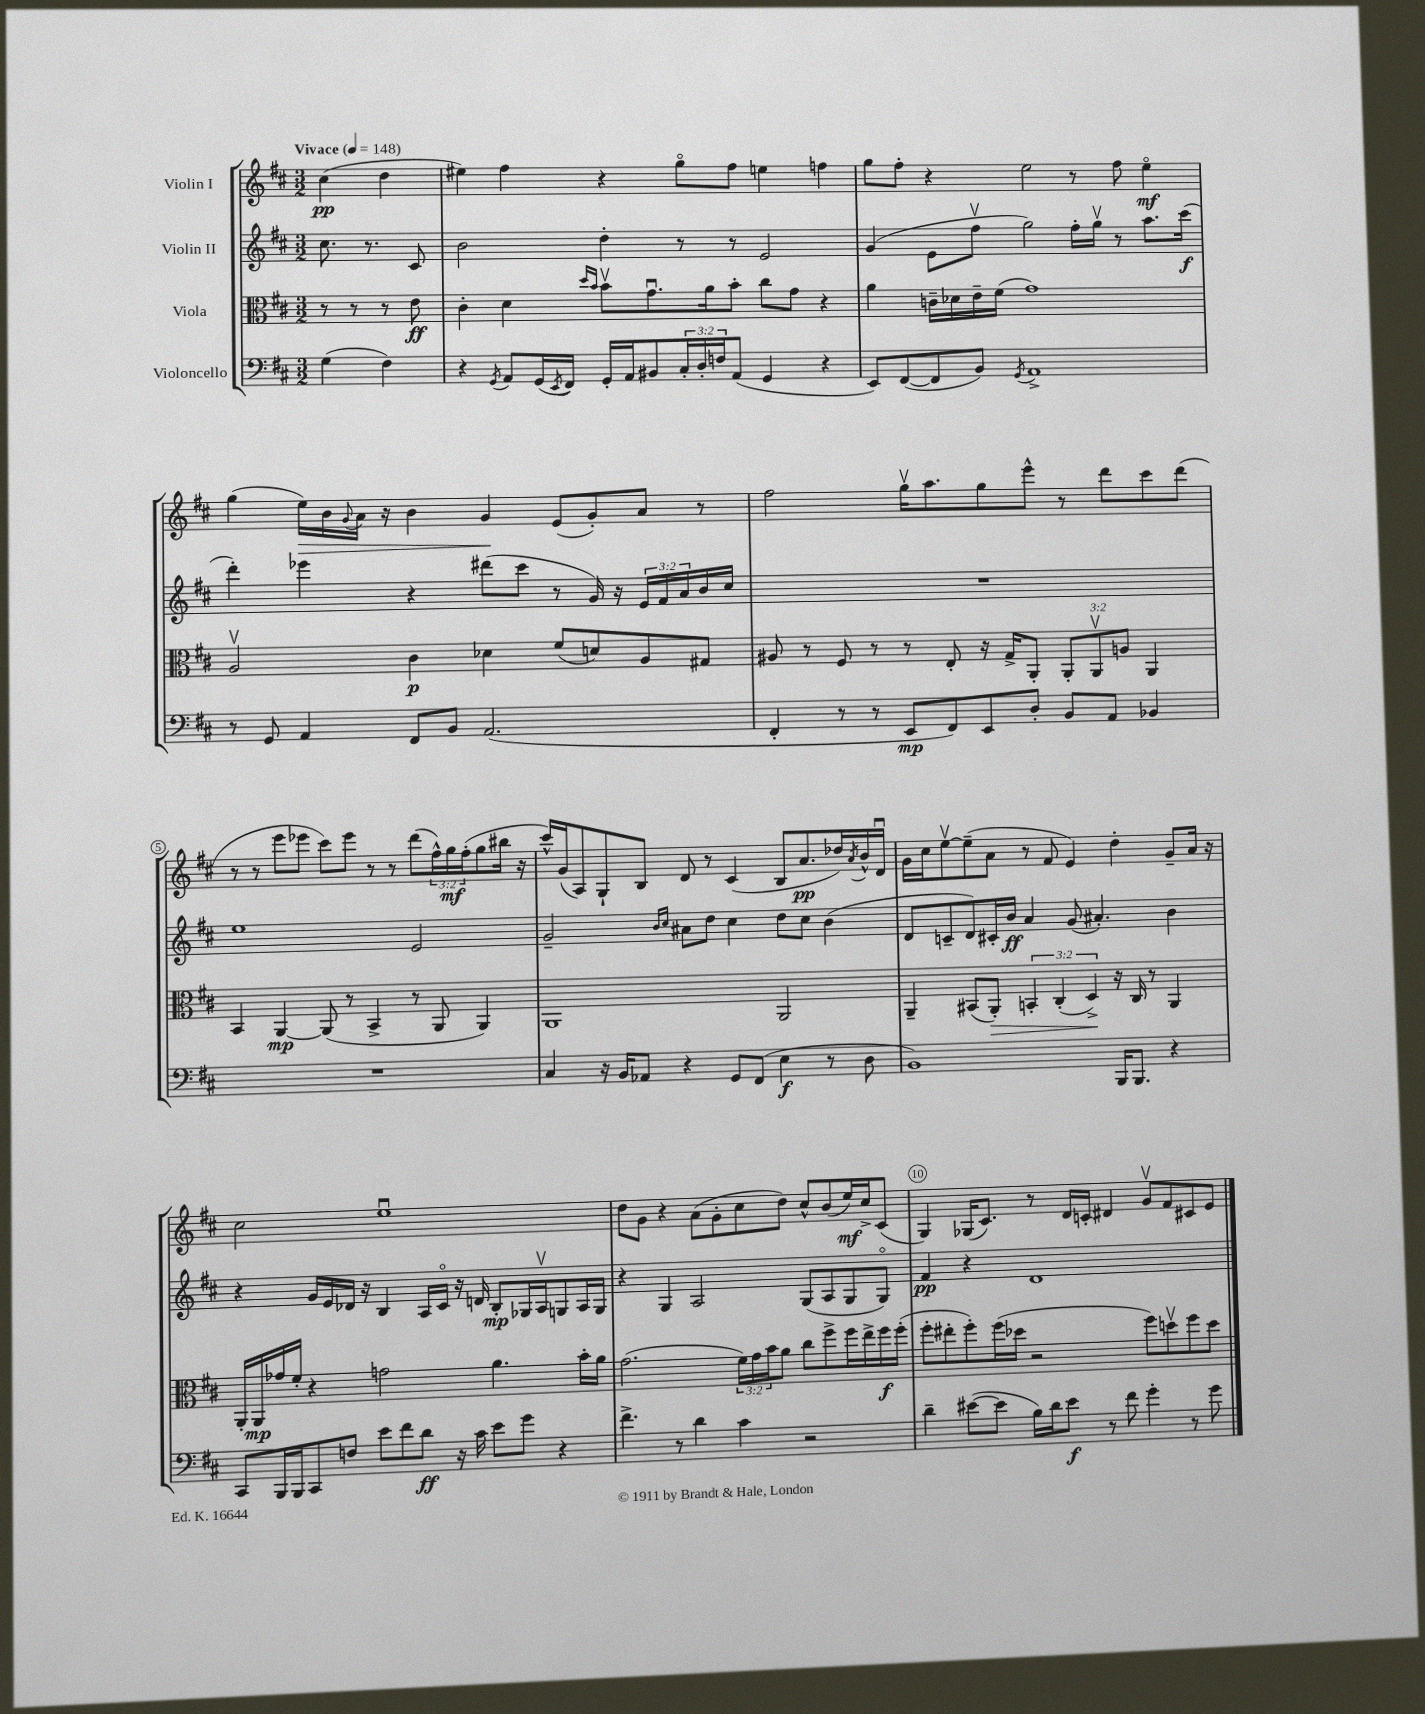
<<
\new StaffGroup <<
\new Staff = "s0" \with { instrumentName = "Violin I" } {
    \clef treble \key d \major \numericTimeSignature \time 3/2 \override Staff.TupletNumber.text = #tuplet-number::calc-fraction-text \partial 2 \tempo "Vivace" 4 = 148
    cis''4\pp( d''4 |
    eis''4) fis''4 r4 g''8\flageolet fis''8 e''4 f''4 |
    g''8 fis''8-. r4 e''2 r8 fis''8 e''4\flageolet\mf |
    g''4( e''16\>) b'16 \appoggiatura { g'8 } a'16 r16 b'4 g'4\! e'8( g'8-.) a'8 r8 |
    fis''2 g''16\upbow a''8. g''8 e'''8-^ r8 d'''8 cis'''8 d'''8( |
    r8 r8 e'''8 ees'''8 cis'''8) ees'''8 r8 r8 d'''8( \tuplet 3/2 { fis''16-^) g''16\mf fis''16-.( } g''8 bis''16 r16 |
    cis'''16-^) g'16( a8) g8-! b8 d'8 r8 cis'4( b8 a'8.\pp des''16) \acciaccatura { a'8 } b'16-^ d'16\downbow |
    g'16 cis''16 e''8~\upbow e''8--( a'8 r8 fis'8 e'4) d''4-. g'8-- a'16 r16 |
    cis''2 e''1\downbow |
    d''8 g'8 r4 a'8( g'8-. cis''8 d''8) cis''8-^ b'8( e''16\mf) cis''16-> cis'8( |
    g4) ges16( cis'8.) r8 d'16 c'16-. dis'4 g'8\upbow fis'8 cis'8 e'8 \bar "|." |
}
\new Staff = "s1" \with { instrumentName = "Violin II" } {
    \clef treble \key d \major \numericTimeSignature \time 3/2 \override Staff.TupletNumber.text = #tuplet-number::calc-fraction-text \partial 2
    cis''8. r8. cis'8 |
    b'2 d''4-. r8 r8 e'2 |
    g'4( e'8 fis''8\upbow g''2) fis''16-. g''16\upbow r8 a''8. cis'''16\f( |
    d'''4-.) ees'''4 r4 dis'''8( cis'''8 r8 g'16) r16 \tuplet 3/2 { e'16 fis'16 a'16 } b'16 cis''16 |
    R1. |
    e''1 e'2 |
    g'2-- \grace { b'16 cis''16 } ais'8 d''8 cis''4 d''8 cis''8 b'4( |
    d'8 c'8-- d'8) cis'16-. b'16\ff a'4 g'8( ais'4.-.) b'4 |
    r4 g'16 e'16 des'16 r16 b4 a16 cis'16\flageolet r16 d'16 b8-.\mp ges16 a16\upbow g8 a16 g16 |
    r4 g4 a2 g8( a8 g8 g8\flageolet) |
    fis'4\pp r4 d'1 \bar "|." |
}
\new Staff = "s2" \with { instrumentName = "Viola" } {
    \clef alto \key d \major \numericTimeSignature \time 3/2 \override Staff.TupletNumber.text = #tuplet-number::calc-fraction-text \partial 2
    r8 r8 r8 e'8\ff |
    cis'4-. d'4 \grace { d''16 b'16 } b'8\upbow g'8.\downbow a'16 b'8-. cis''8 g'8 r4 |
    a'4 c'16-- des'16 e'16-- fis'16( g'1) |
    a2\upbow cis'4\p des'4 fis'8( d'8) a8 gis8 |
    ais8 r8 fis8 r8 r8 e8-. r16 g16-> a,8-. \tuplet 3/2 { a,8-. a,8\upbow a8 } a,4 |
    b,4 a,4~\mp a,8( r8 b,4-> r8 a,8 a,4) |
    a,1 a,2 |
    a,4-- bis,8( a,8-.\>) \tuplet 3/2 { b,4-. cis4-.( d4->\!) } r16 cis16 r8 a,4 |
    a,16-. a,16\mp ges'16 fis'16-. r4 g'2 a'4. b'16-. a'16 |
    g'2.( \tuplet 3/2 { fis'16) g'16 b'16 } a'8 cis''8 fis''8-> fis''16 e''16-> fis''16\f fis''16-.( |
    fis''8-. eis''8-. fis''8-.) fis''16( des''16 r2 fis''8) d''8\upbow fis''8 d''8 \bar "|." |
}
\new Staff = "s3" \with { instrumentName = "Violoncello" } {
    \clef bass \key d \major \numericTimeSignature \time 3/2 \override Staff.TupletNumber.text = #tuplet-number::calc-fraction-text \partial 2
    g4( fis4) |
    r4 \acciaccatura { g,8 } a,8 g,16( \acciaccatura { e,8 } fis,16) g,16-. a,16 bis,8 \tuplet 3/2 { cis16-. d16-. f16 } a,8( g,4 r4 |
    e,8) fis,8~( fis,8 b,8) \acciaccatura { g,8 } a,1-> |
    r8 g,8 a,4 fis,8 b,8 a,2.( |
    fis,4-. r8 r8 e,8\mp fis,8) e,8 d8-. b,8 a,8 bes,4 |
    R1. |
    cis4 r16 b,16 aes,8 r4 g,8 fis,8( e4\f r8 d8 |
    b,1) b,,16 b,,8. r4 |
    cis,8 b,,16 b,,16 cis,8 f8 e'8 fis'8 d'8\ff r16 cis'16 e'8 g'8 r4 |
    fis'4.-> r8 d'4 cis'4 r2 |
    d'4-- eis'8~( eis'8 b16) d'16 eis'8\f r8 fis'8 g'4-. r8 g'8 \bar "|." |
}
>>
>>
\layout { \context { \Score \override BarNumber.break-visibility = ##(#f #t #t) barNumberVisibility = #(every-nth-bar-number-visible 5) \override BarNumber.stencil = #(make-stencil-circler 0.1 0.3 ly:text-interface::print) } }
